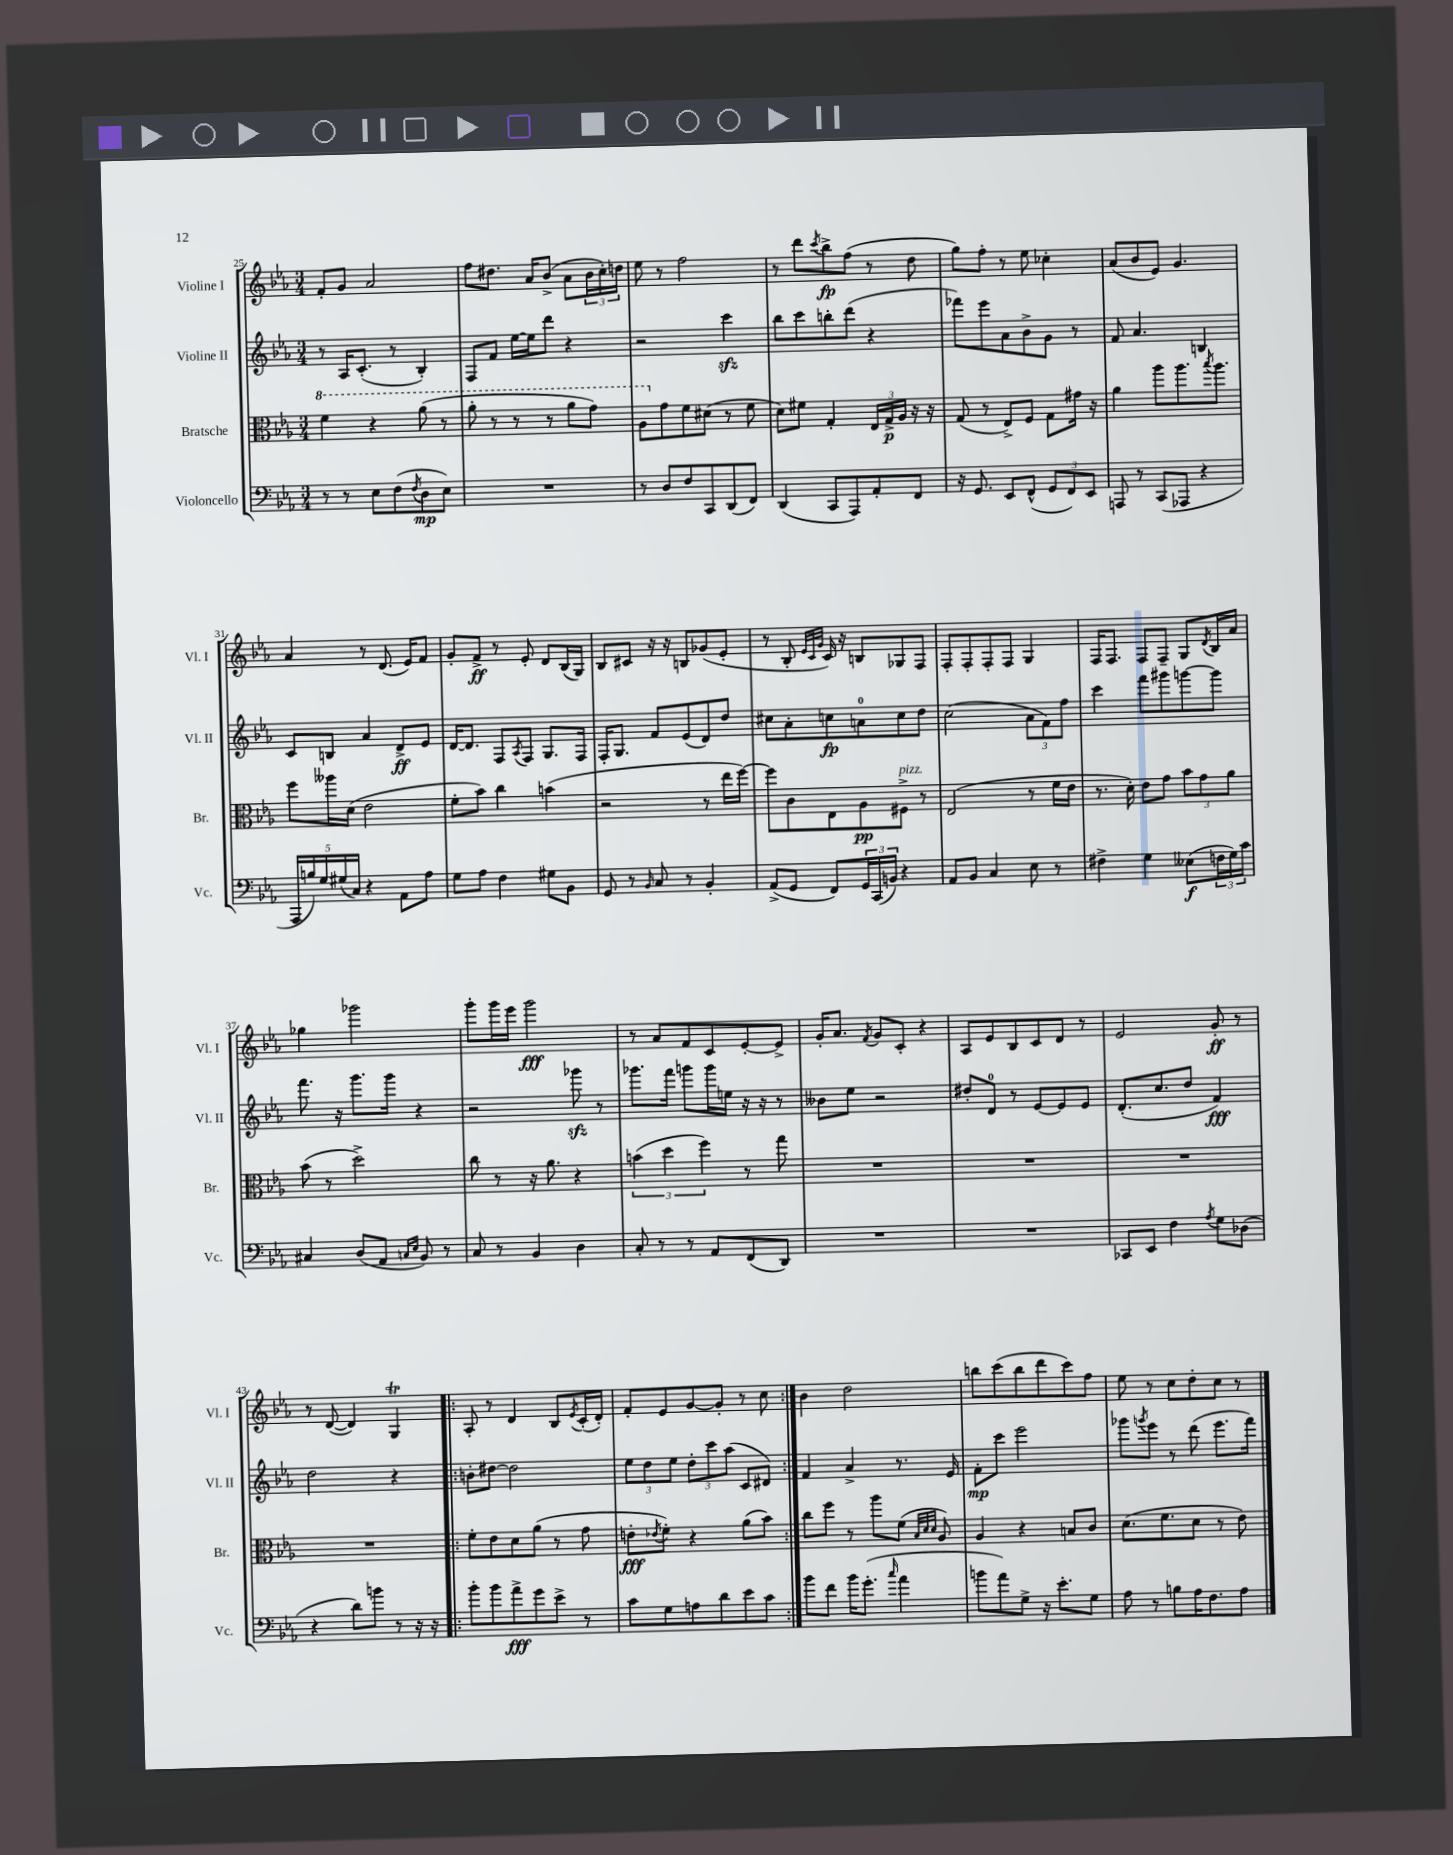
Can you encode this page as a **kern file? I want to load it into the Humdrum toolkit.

**kern	**dynam	**kern	**dynam	**kern	**dynam	**kern	**dynam
*part4	*part4	*part3	*part3	*part2	*part2	*part1	*part1
*staff4	*staff4	*staff3	*staff3	*staff2	*staff2	*staff1	*staff1
*I"Violoncello	*	*I"Bratsche	*	*I"Violine II	*	*I"Violine I	*
*I'Vc.	*	*I'Br.	*	*I'Vl. II	*	*I'Vl. I	*
*clefF4	*	*clefC3	*	*clefG2	*	*clefG2	*
*k[b-e-a-]	*	*k[b-e-a-]	*	*k[b-e-a-]	*	*k[b-e-a-]	*
*M3/4	*	*M3/4	*	*M3/4	*	*M3/4	*
*	*	*8va	*	*	*	*	*
=25	=25	=25	=25	=25	=25	=25	=25
8r	.	4ff\	.	8r	.	8f'/L	.
8r	.	.	.	16A-/KL	.	8g/J	.
.	.	.	.	(8.c'/J	.	.	.
8E-\L	.	4r	.	.	.	2a-/	.
(8F\	.	.	.	8r	.	.	.
8qF/	.	.	.	.	.	.	.
8D\	mp	(8aa-\	.	4B-'/)	.	.	.
8E-\J)	.	8r	.	.	.	.	.
=26	=26	=26	=26	=26	=26	=26	=26
2.r	.	8aa-'\	.	8F/L	.	8ff\L	.
.	.	8r	.	8f/J	.	8.dd#X\J	.
.	.	8r	.	[16ee-\LL	.	.	.
.	.	.	.	16ee-\J]	.	16a-/KL	.
.	.	8r	.	8ddd\J	.	(8b-^/J	.
.	.	8aa-\L	.	4r	.	8a-\L	.
.	.	8gg\J)	.	.	.	24b-\L	.
.	.	.	.	.	.	24cc'\)	.
.	.	.	.	.	.	24ddn\JJ	.
=27	=27	=27	=27	=27	=27	=27	=27
8r	.	8a-\L	.	2r	.	8ee-\	.
*	*	*X8va	*	*	*	*	*
8D/L	.	8g\	.	.	.	8r	.
8F/	.	8f\	.	.	.	2ff\	.
8CC/	.	(8d#X\J	.	.	.	.	.
(8DD/	.	8r	.	4ccczz\	.	.	.
8FF/J)	.	8f\	.	.	.	.	.
=28	=28	=28	=28	=28	=28	=28	=28
(4DD/	.	8d\L)	.	8bb-\L	.	8r	.
.	.	8f#X\J	.	8ccc\	.	8ddd\L	.
.	.	.	.	.	.	8qccc/	.
8CC/L	.	4G'/	.	8bbn'\	.	8bb-^\	fp
8AAA-/)	.	.	.	(8ddd\J	.	(8ff\J	.
8AA-'/	.	24E-/LL	.	4r	.	8r	.
.	.	24G^/	p	.	.	.	.
.	.	24A-/JJ	.	.	.	.	.
8FF/J	.	16r	.	.	.	8dd\	.
.	.	16r	.	.	.	.	.
=29	=29	=29	=29	=29	=29	=29	=29
16r	.	(8G/	.	8fff-X\L)	.	8gg\L)	.
8.GG/	.	.	.	.	.	.	.
.	.	8r	.	8eee-\	.	8ff'\J	.
8EE-/L	.	8E-^/L)	.	8a-\	.	8r	.
(8FF^^/J	.	8F/J	.	8b-^\	.	8ee-\	.
12GG/L	.	8G\L	.	8g\J	.	4cc-X'\	.
12FF/)	.	.	.	.	.	.	.
.	.	16g#X\Jk	.	8r	.	.	.
12EE-/J	.	.	.	.	.	.	.
.	.	16r	.	.	.	.	.
=30	=30	=30	=30	=30	=30	=30	=30
8AAAn/	.	4a-\	.	8f/	.	(8a-/L	.
8r	.	.	.	4.a-/	.	8b-/	.
(8CC/L	.	8aa-\L	.	.	.	8e-/J)	.
8AAA-X/J	.	8.aa-\	.	.	.	4.g/	.
4r	.	.	.	4Bn/	.	.	.
.	.	8qbb-/	.	.	.	.	.
.	.	8.aa-\J	.	.	.	.	.
!!LO:LB:g=z
=31	=31	=31	=31	=31	=31	=31	=31
20AAA-/LL	.	8ff\L	.	8c/L	.	4a-/	.
20Bn/)	.	.	.	.	.	.	.
20G/	.	.	.	.	.	.	.
.	.	16aa--X\L	.	8Bn/J	.	.	.
(20G#X/	.	.	.	.	.	.	.
.	.	(16d\JJ	.	.	.	.	.
20C/JJ)	.	.	.	.	.	.	.
4r	.	2e-\	.	4a-/	.	8r	.
.	.	.	.	.	.	(8.d/	.
8AA-\L	.	.	.	8d^/L	ff	.	.
.	.	.	.	.	.	16e-/KL)	.
8A-\J	.	.	.	8e-/J	.	8f/J	.
=32	=32	=32	=32	=32	=32	=32	=32
8G\L	.	8f'\L	.	[16d/KL	.	8g'/L	.
.	.	.	.	8.d/J]	.	.	.
8A-\J	.	8b-\J)	.	.	.	8f^/J	ff
4F\	.	4cc\	.	8F/L	.	8r	.
.	.	.	.	8qA-/	.	.	.
.	.	.	.	8F/J	.	8e-'/	.
8G#X\L	.	(4bn\	.	8.G/L	.	8d/L	.
8BB-\J	.	.	.	.	.	(16B-/L	.
.	.	.	.	16F/Jk	.	16G/JJ)	.
=33	=33	=33	=33	=33	=33	=33	=33
8GG/	.	2r	.	16F'/KL	.	8B-/L	.
.	.	.	.	8.G/J	.	.	.
8r	.	.	.	.	.	8c#X/J	.
16qqBB-/	.	.	.	.	.	.	.
8C/	.	.	.	8f/L	.	16r	.
.	.	.	.	.	.	16r	.
8r	.	.	.	(8e-/	.	8Bn/L	.
4BB-'/	.	8r	.	8d/)	.	(8g-X/	.
.	.	16ee-\LL	.	8dd/J	.	8e-'/J	.
.	.	[16ff\JJ)	.	.	.	.	.
=34	=34	=34	=34	=34	=34	=34	=34
(8AA-^/L	.	8ff\L]	.	8cc#X\L	.	8r	.
8GG/J	.	8c\	.	8a-'\	.	8B-'/	.
.	.	.	.	.	.	32qqe-/LLL	.
.	.	.	.	.	.	32qqc/	.
.	.	.	.	.	.	32qqg/JJJ	.
8FF/L)	.	8E-\	.	8ccn\	fp	16c/)	.
.	.	.	.	.	.	16r	.
24GG/L	.	8A-\	pp	8an\	.	8Bn/L	.
(24CC/	.	.	.	.	.	.	.
24BBn/JJ)	.	.	.	.	.	.	.
!	!	!LO:TX:a:i:t=pizz.	!	!	!	!	!
4r	.	8F#X^\J	.	8cc\	.	8G-X/	.
.	.	8r	.	8dd\J	.	8F/J	.
=35	=35	=35	=35	=35	=35	=35	=35
8AA-/L	.	(2E-/	.	(2cc\	.	8F'/L	.
8BB-/J	.	.	.	.	.	8F'/	.
4C/	.	.	.	.	.	8F'/	.
.	.	.	.	.	.	8F/J	.
8E-\	.	8r	.	12a-\L	.	4G/	.
.	.	.	.	12f\)	.	.	.
8r	.	16f\LL	.	.	.	.	.
.	.	.	.	12ff\J	.	.	.
.	.	16e-\JJ	.	.	.	.	.
=36	=36	=36	=36	=36	=36	=36	=36
4F#X^\	.	8.r	.	4ccc\	.	16F/KL	.
.	.	.	.	.	.	8.F/J	.
.	.	16d'\)	.	.	.	.	.
4G\	.	8e-\L	.	8fff\L	.	8F/L	.
.	.	8g\J	.	8ggg#X\	.	8F~/J	.
(8E--X\L	f	12b-\L	.	[8gggn\	.	8G/L	.
.	.	12g\	.	.	.	.	.
.	.	.	.	.	.	8qd/	.
24Fn\L	.	.	.	8ggg\J]	.	16B-/L	.
24G\)	.	12a-\J	.	.	.	.	.
.	.	.	.	.	.	16a-/JJ	.
24c\JJ	.	.	.	.	.	.	.
!!LO:LB:g=z
=37	=37	=37	=37	=37	=37	=37	=37
4C#X/	.	(8b-\	.	8.fff\	.	4gg-X\	.
.	.	8r	.	.	.	.	.
.	.	.	.	16r	.	.	.
(8D/L	.	2dd^\)	.	8.ggg\L	.	2ggg-X\	.
8AA-/J	.	.	.	.	.	.	.
.	.	.	.	16ggg\Jk	.	.	.
16qqCn/LL	.	.	.	.	.	.	.
16qqE-/JJ	.	.	.	.	.	.	.
8BB-/)	.	.	.	4r	.	.	.
8r	.	.	.	.	.	.	.
=38	=38	=38	=38	=38	=38	=38	=38
8C/	.	8cc\	.	2r	.	8ggg'\L	.
8r	.	8r	.	.	.	16ggg\L	.
.	.	.	.	.	.	16eee-\JJ	.
4BB-/	.	16r	.	.	.	2ggg\	fff
.	.	8.a-\	.	.	.	.	.
4D\	.	4r	.	8ggg-Xzz\	.	.	.
.	.	.	.	8r	.	.	.
=39	=39	=39	=39	=39	=39	=39	=39
8C'/	.	(6bn\	.	8.ggg-X\L	.	8r	.
8r	.	.	.	.	.	8a-/L	.
.	.	6dd\	.	.	.	.	.
.	.	.	.	16fff\Jk	.	.	.
8r	.	.	.	8gggn\L	.	8f/	.
.	.	6ff\)	.	.	.	.	.
8AA-/L	.	.	.	16ggg\L	.	8c/	.
.	.	.	.	16een\JJ	.	.	.
(8FF/	.	8r	.	16r	.	[8e-'/	.
.	.	.	.	16r	.	.	.
8DD/J)	.	8gg\	.	8r	.	8e-^/J]	.
=40	=40	=40	=40	=40	=40	=40	=40
2.r	.	2.r	.	8b--X\L	.	16g'/KL	.
.	.	.	.	.	.	8.a-/J	.
.	.	.	.	8ee-\J	.	.	.
.	.	.	.	.	.	8qf/	.
.	.	.	.	2r	.	8g/L	.
.	.	.	.	.	.	8c'/J	.
.	.	.	.	.	.	4r	.
=41	=41	=41	=41	=41	=41	=41	=41
2.r	.	2.r	.	8dd#X'/L	.	8A-/L	.
.	.	.	.	8d/J	.	8e-/	.
.	.	.	.	8r	.	8B-/	.
.	.	.	.	[8e-/L	.	8c/	.
.	.	.	.	8e-/]	.	8d/J	.
.	.	.	.	8e-/J	.	8r	.
=42	=42	=42	=42	=42	=42	=42	=42
8CC-X/L	.	2.r	.	(8.d'/L	.	2e-/	.
8EE-/J	.	.	.	.	.	.	.
.	.	.	.	8.cc/	.	.	.
4F\	.	.	.	.	.	.	.
.	.	.	.	8dd/J	.	.	.
8qA-/	.	.	.	.	.	.	.
8G\L	.	.	.	4f/)	fff	8g'/	ff
(8D-X\J	.	.	.	.	.	8r	.
!!LO:LB:g=z
=43	=43	=43	=43	=43	=43	=43	=43
4r	.	2.r	.	2dd\	.	8r	.
.	.	.	.	.	.	([8d/	.
8d\L)	.	.	.	.	.	4d/])	.
8bn\J	.	.	.	.	.	.	.
8r	.	.	.	4r	.	4Gt/	.
16r	.	.	.	.	.	.	.
16r	.	.	.	.	.	.	.
=44!|:	=44!|:	=44!|:	=44!|:	=44!|:	=44!|:	=44!|:	=44!|:
8b-'\L	.	8f'\L	.	8bn'\L	.	8A-'/	.
8b-\	.	8e-\	.	[8dd#X\J	.	8r	.
8a-^\	fff	8d\	.	2dd#\]	.	4d/	.
8g\	.	(8a-\J	.	.	.	.	.
8e-^\J	.	8r	.	.	.	8B-/L	.
.	.	.	.	.	.	8qe-/	.
8r	.	8g\	.	.	.	(16c'/L	.
.	.	.	.	.	.	16d'/JJ)	.
=45	=45	=45	=45	=45	=45	=45	=45
8c\L	.	8en'\L	fff	12ee-\L	.	8f'/L	.
.	.	.	.	12dd\	.	.	.
.	.	8qe-X/	.	.	.	.	.
8G\	.	8f'\J)	.	.	.	8e-/	.
.	.	.	.	12ee-\J	.	.	.
8An\	.	4r	.	12dd'\L	.	[8g/	.
.	.	.	.	12ccc\	.	.	.
8d\	.	.	.	.	.	8g'/J]	.
.	.	.	.	(12aa-\J	.	.	.
8e-\	.	(8a-\L	.	8c/L	.	8r	.
8c\J	.	8b-\J)	.	8d#X/J)	.	8cc\	.
=46:|!	=46:|!	=46:|!	=46:|!	=46:|!	=46:|!	=46:|!	=46:|!
8b-\L	.	8cc\L	.	4f/	.	4b-\	.
8f\J	.	8ff\J	.	.	.	.	.
16b-\KL	.	8r	.	4a-^/	.	2dd\	.
(8.g'\J	.	.	.	.	.	.	.
.	.	8aa-\L	.	.	.	.	.
16qqcc/	.	.	.	.	.	.	.
4a-\	.	(8f\J	.	8.r	.	.	.
.	.	32qqB-/LLL	.	.	.	.	.
.	.	32qqd/	.	.	.	.	.
.	.	32qqd/JJJ	.	.	.	.	.
.	.	8A-/)	.	.	.	.	.
.	.	.	.	16e-/	.	.	.
=47	=47	=47	=47	=47	=47	=47	=47
8bn\L	.	4A-/	.	8f'\L	mp	8bbn\L	.
8a-\)	.	.	.	8ccc\J	.	(8ccc\	.
8G^\J	.	4r	.	2eee-\	.	8bb\	.
16r	.	.	.	.	.	8ddd\	.
8.e-'\L	.	.	.	.	.	.	.
.	.	8Bn/L	.	.	.	8ccc\)	.
8G\J	.	8c/J	.	.	.	8ff\J	.
=48	=48	=48	=48	=48	=48	=48	=48
8A-\	.	(8.d\L	.	8ggg-X\L	.	8ee-\	.
.	.	.	.	8qgggn/	.	.	.
8r	.	.	.	8eee-\J	.	8r	.
.	.	8.f\	.	.	.	.	.
8Bn\L	.	.	.	8r	.	8cc\L	.
16A-\K	.	8d\J	.	(8ddd\	.	8dd'\	.
8.F\	.	.	.	.	.	.	.
.	.	8r	.	8.eee-\L	.	8cc\J	.
8A-\J	.	8e-\)	.	.	.	8r	.
.	.	.	.	16fff\Jk)	.	.	.
==	==	==	==	==	==	==	==
*-	*-	*-	*-	*-	*-	*-	*-
